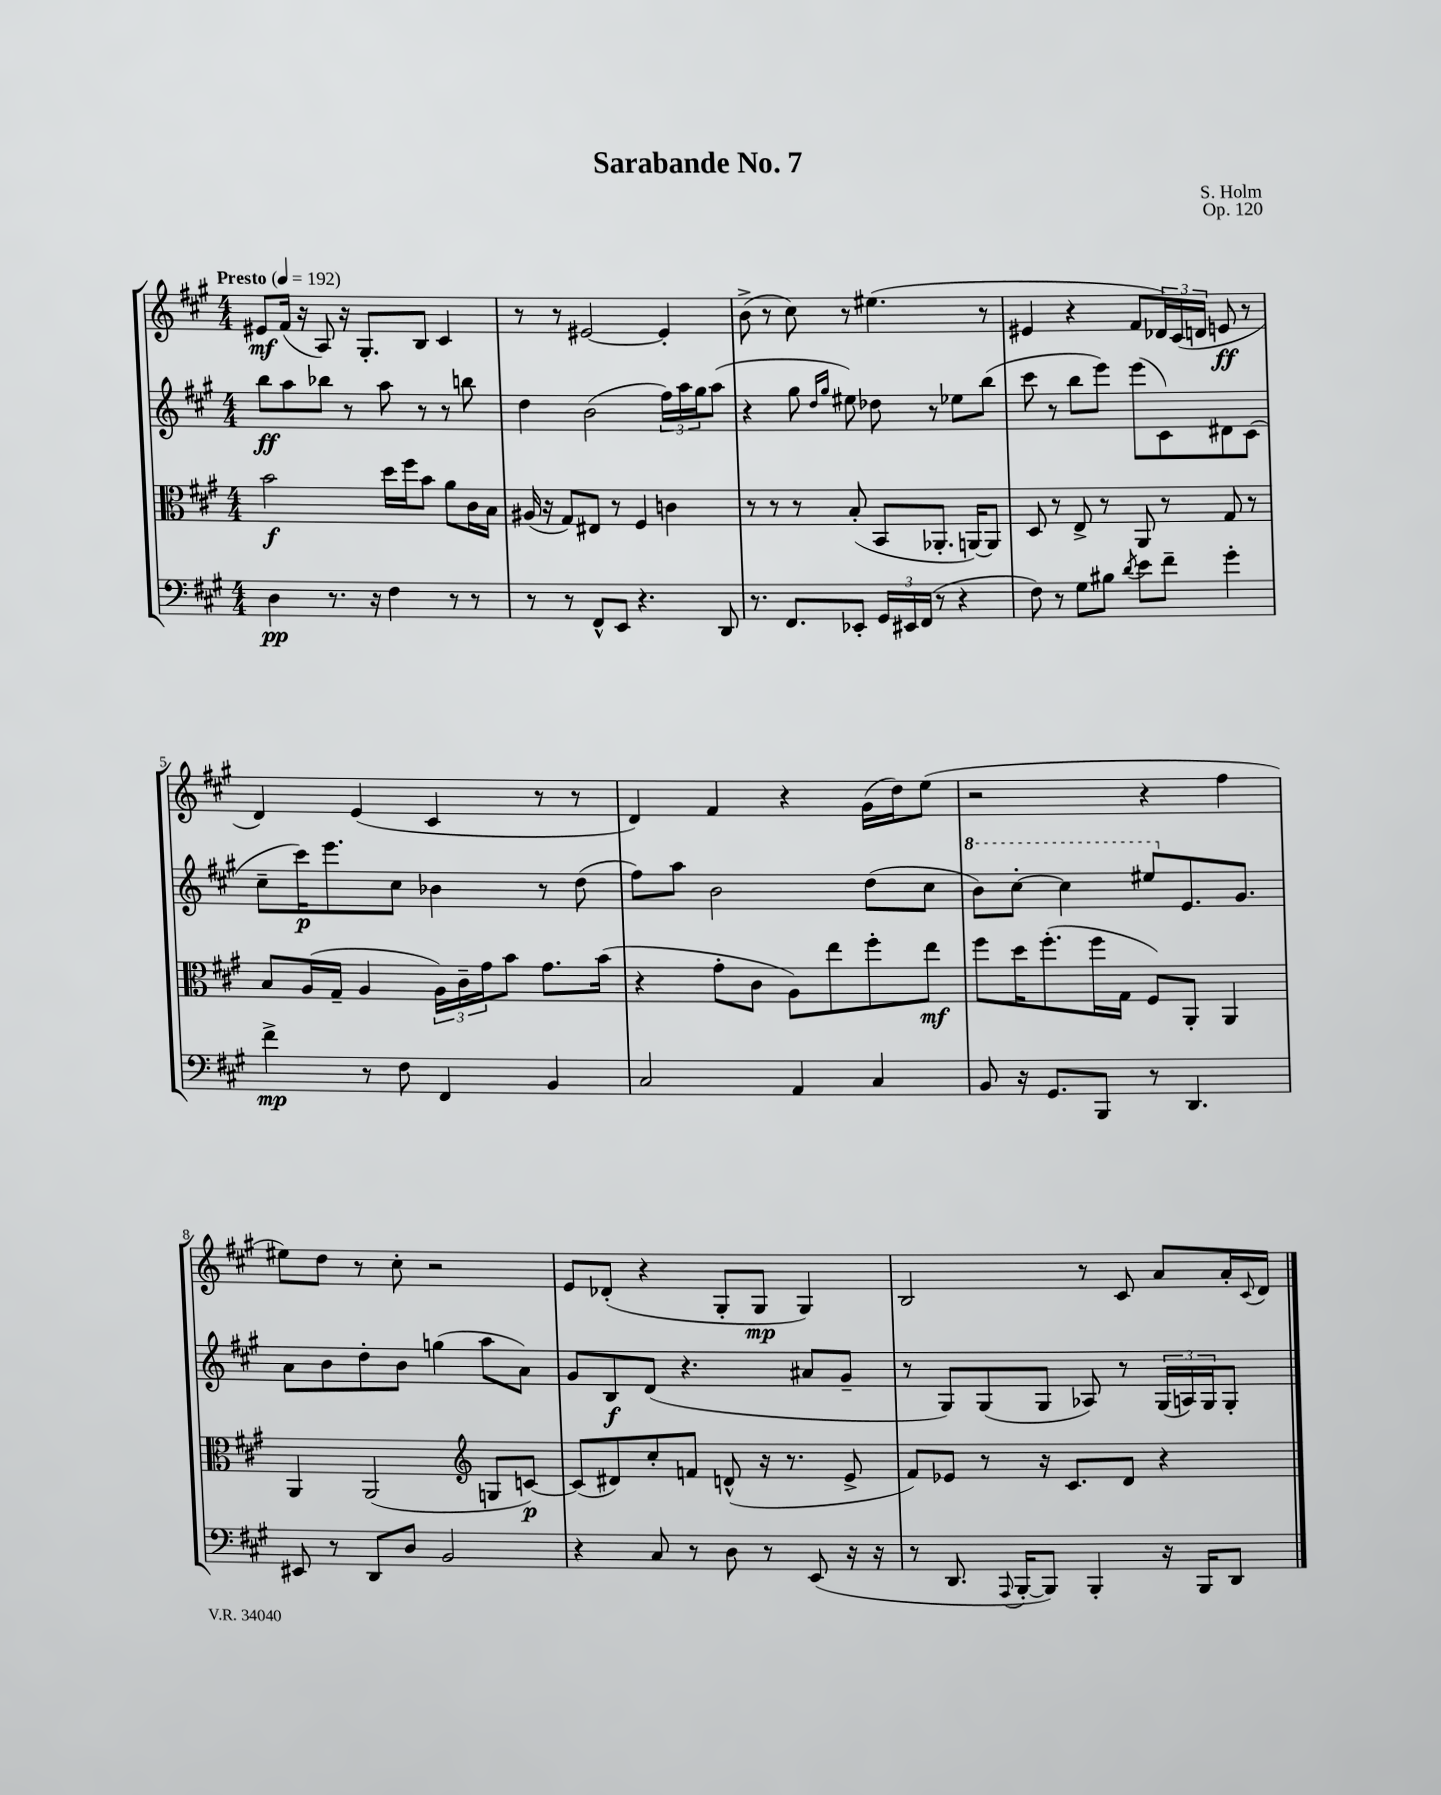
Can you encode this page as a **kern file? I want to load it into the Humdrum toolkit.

**kern	**kern	**kern	**kern
*staff4	*staff3	*staff2	*staff1
*clefF4	*clefC3	*clefG2	*clefG2
*k[f#c#g#]	*k[f#c#g#]	*k[f#c#g#]	*k[f#c#g#]
*M4/4	*M4/4	*M4/4	*M4/4
*MM192	*MM192	*MM192	*MM192
4D\	2b\	8bb\L	8e#/L
.	.	8aa\	(16f#/Jk
.	.	.	16r
8.r	.	8bb-\J	8A/)
.	.	8r	16r
16r	.	.	8.G#'/L
4F#\	16dd\LL	8aa\	.
.	16ff#\J	.	.
.	8b\J	8r	8B/J
8r	8a\L	8r	4c#/
8r	16c#\L	8bb\	.
.	16B\JJ	.	.
=	=	=	=
8r	(16A#/	4dd\	8r
.	16r	.	.
8r	8G#/L)	.	8r
8FF#^^/L	8E#/J	(2b\	[2e#/
8EE/J	8r	.	.
4.r	4F#/	.	.
.	4c\	24ff#\LL)	4e#'/]
.	.	24aa\	.
.	.	24gg#\J	.
8DD/	.	(8aa\J	.
=	=	=	=
8.r	8r	4r	(8b^\
.	8r	.	8r
8.FF#/L	.	.	.
.	8r	8gg#\	8cc#\)
.	.	16qqdd/LL	.
.	.	16qqgg#/JJ	.
8EE-'/J	(8B'/	8ee#\)	8r
24GG#/LL	8BB/L	8dd-\	(4.ee#\
24EE#/	.	.	.
(24FF#/JJ	.	.	.
8r	8.AA-'/J	8r	.
4r	.	8ee-\L	.
.	[16AA/LK)	.	.
.	8AA/]J	(8bb\J	8r
=	=	=	=
8F#\)	8D/	8ccc#\	4e#/
8r	8r	8r	.
8G#\L	8E^/	8bb\L	4r
8B#\J	8r	8eee\J)	.
8qd/	.	.	.
8e\L	8AA/	(8eee\L	8f#/L
8f#~\J	8r	8c#\)	24d-/L)
.	.	.	(24c#/
.	.	.	24d/JJ
4g#'\	8G#/	8d#\	8e/
.	8r	(8c#\J	8r
=	=	=	=
4f#^\	8B/L	8cc#~\L	4d/)
.	(16A/L	16ccc#\K)	.
.	16G#~/JJ	8.eee\	.
8r	4A/	.	(4e/
8F#\	.	8cc#\J	.
4FF#/	24A\LL)	4b-\	4c#/
.	24c#~\	.	.
.	24g#\J	.	.
.	8b\J	.	.
4BB/	8.g#\L	8r	8r
.	.	(8dd\	8r
.	(16b\Jk	.	.
=	=	=	=
2C#/	4r	8ff#\L)	4d/)
.	.	8aa\J	.
.	8g#'\L	2b\	4f#/
.	8c#\J	.	.
4AA/	8A\L)	.	4r
.	8ee\	.	.
4C#/	8ff#'\	(8dd\L	(16g#\LL
.	.	.	16dd\J)
.	8ee\J	8cc#\J	(8ee\J
=	=	=	=
8BB/	8ff#\L	8bb\L)	2r
16r	16dd\K	[8ccc#'\J	.
8.GG#/L	(8.ff#'\	.	.
.	.	4ccc#\]	.
8BBB/J	16ff#\L	.	.
.	16G#\JJ	.	.
8r	8F#/L)	8eee#/L	4r
4.DD/	8AA'/J	8.e/	.
.	4AA/	.	4ff#\
.	.	8.g#/J	.
=	=	=	=
8EE#/	4AA/	8a\L	8ee#\L)
8r	.	8b\	8dd\J
8DD/L	(2AA/	8dd'\	8r
8D/J	.	8b\J	8cc#'\
2BB/	.	(4gg\	2r
*	*clefG2	*	*
.	8G/L	8aa\L	.
.	[8c/J)	8a\J)	.
=	=	=	=
4r	(8c/]L	8g#/L	8e/L
.	8d#/)	8B/	(8d-'/J
8C#/	8cc#'/	(8d/J	4r
8r	8f/J	4.r	.
8D\	(8d^^/	.	8G#'/L
8r	16r	.	8G#/J
.	8.r	.	.
(8EE/	.	8a#/L	4G#/)
16r	8e^/	8g#~/J	.
16r	.	.	.
=	=	=	=
8r	8f#/L)	8r	2B/
8.DD/	8e-/J	8G#/L)	.
.	8r	(8G#/	.
8qqAAA/	.	.	.
[16BBB'/LK	.	.	.
8BBB/]J)	16r	8G#/J	.
.	8.c#/L	.	.
4BBB'/	.	8A-/)	8r
.	8d/J	8r	8c#/
16r	4r	(24G#/LL	8a/L
.	.	24A/)	.
16BBB/LK	.	.	.
.	.	24G#/J	.
8DD/J	.	8G#'/J	16a'/L
.	.	.	8qqc#/
.	.	.	16d/JJ
==	==	==	==
*-	*-	*-	*-
